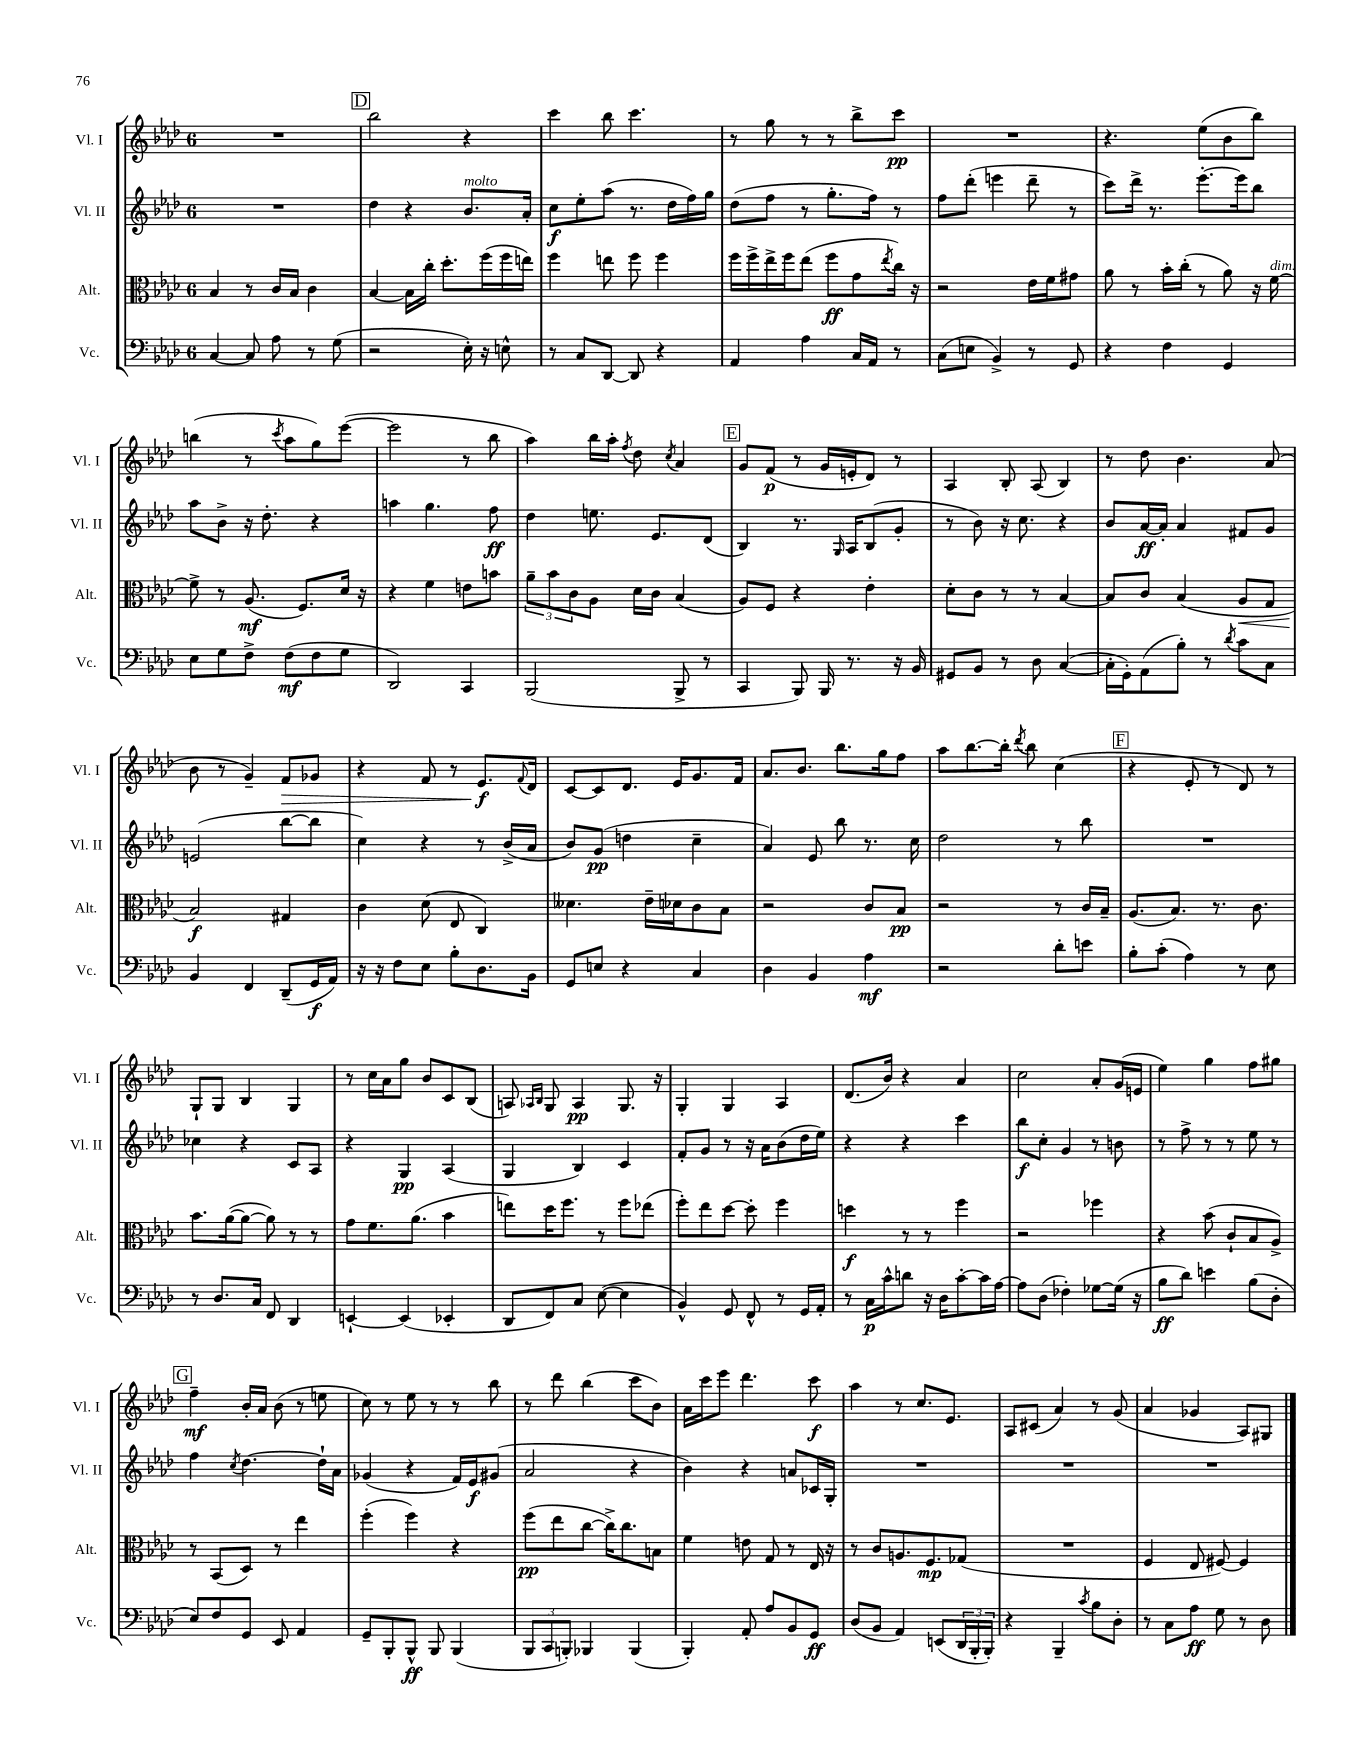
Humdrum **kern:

**kern	**dynam	**kern	**dynam	**kern	**dynam	**kern	**dynam
*part4	*part4	*part3	*part3	*part2	*part2	*part1	*part1
*staff4	*staff4	*staff3	*staff3	*staff2	*staff2	*staff1	*staff1
*I"Vc.	*	*I"Alt.	*	*I"Vl. II	*	*I"Vl. I	*
*I'Vc.	*	*I'Alt.	*	*I'Vl. II	*	*I'Vl. I	*
*clefF4	*	*clefC3	*	*clefG2	*	*clefG2	*
*k[b-e-a-d-]	*	*k[b-e-a-d-]	*	*k[b-e-a-d-]	*	*k[b-e-a-d-]	*
*M6/8	*	*M6/8	*	*M6/8	*	*M6/8	*
=45	=45	=45	=45	=45	=45	=45	=45
[4C/	.	4B-/	.	2.r	.	2.r	.
8C/]	.	8r	.	.	.	.	.
8A-\	.	16c/LL	.	.	.	.	.
.	.	16B-/JJ	.	.	.	.	.
8r	.	4c\	.	.	.	.	.
(8G\	.	.	.	.	.	.	.
!!LO:REH:place=s1:t=D
=46	=46	=46	=46	=46	=46	=46	=46
2r	.	[4B-/	.	4dd-\	.	2bb-\	.
.	.	16B-\LL]	.	4r	.	.	.
.	.	16cc'\JJ	.	.	.	.	.
.	.	8.dd-'\L	.	.	.	.	.
!	!	!	!	!LO:TX:a:i:t=molto	!	!	!
16E-'\)	.	.	.	8.b-/L	.	4r	.
16r	.	(16ff\L	.	.	.	.	.
8En^^\	.	16ff\	.	.	.	.	.
.	.	16een\JJ)	.	16a-'/Jk	.	.	.
=47	=47	=47	=47	=47	=47	=47	=47
8r	.	4ff\	.	8cc\L	f	4ccc\	.
8C/L	.	.	.	8ee-'\	.	.	.
[8DD-/J	.	8een\	.	(8aa-\J	.	8bb-\	.
8DD-/]	.	8ff\	.	8.r	.	4.ccc\	.
4r	.	4ff\	.	.	.	.	.
.	.	.	.	16dd-\LL	.	.	.
.	.	.	.	16ff\)	.	.	.
.	.	.	.	16gg\JJ	.	.	.
=48	=48	=48	=48	=48	=48	=48	=48
4AA-/	.	16ff\LL	.	(8dd-\L	.	8r	.
.	.	16ff^\	.	.	.	.	.
.	.	16ee-^\	.	8ff\J	.	8gg\	.
.	.	16ff\J	.	.	.	.	.
4A-\	.	(8ee-\J	.	8r	.	8r	.
.	.	8ff\L	ff	8.gg'\L	.	8r	.
16C/LL	.	8g\	.	.	.	8bb-^\L	.
16AA-/JJ	.	.	.	16ff\Jk)	.	.	.
.	.	8qee-/	.	.	.	.	.
8r	.	16cc\Jk)	.	8r	.	8ccc\J	pp
.	.	16r	.	.	.	.	.
=49	=49	=49	=49	=49	=49	=49	=49
(8C\L	.	2r	.	8ff\L	.	2.r	.
8En\J	.	.	.	(8ddd-'\J	.	.	.
4BB-^/)	.	.	.	4eeen\	.	.	.
8r	.	16e-\LL	.	8ddd-~\	.	.	.
.	.	16f\J	.	.	.	.	.
8GG/	.	8g#X\J	.	8r	.	.	.
=50	=50	=50	=50	=50	=50	=50	=50
4r	.	8a-\	.	8ccc\L)	.	4.r	.
.	.	8r	.	16ddd-^\Jk	.	.	.
.	.	.	.	8.r	.	.	.
4F\	.	16b-'\LL	.	.	.	.	.
.	.	(16cc'\JJ	.	.	.	.	.
.	.	8r	.	[8.eee-'\L	.	(8ee-\L	.
4GG/	.	8a-\)	.	.	.	8b-\	.
.	.	.	.	16eee-\k]	.	.	.
.	.	16r	.	8bb-\J	.	8bb-\J)	.
!	!	!LO:TX:a:i:t=dim.	!	!	!	!	!
.	.	[16f\	.	.	.	.	.
!!LO:LB:g=z
=51	=51	=51	=51	=51	=51	=51	=51
8E-\L	.	8f^\]	.	8aa-\L	.	(4bbn\	.
8G\	.	8r	.	8b-^\J	.	.	.
8F^\J	.	(8.A-/	mf	16r	.	8r	.
.	.	.	.	8.dd-'\	.	.	.
.	.	.	.	.	.	8qccc/	.
(8F\L	mf	.	.	.	.	8aa-\L	.
.	.	8.F/L)	.	.	.	.	.
8F\	.	.	.	4r	.	8gg\)	.
8G\J	.	16d-/Jk	.	.	.	([8eee-\J	.
.	.	16r	.	.	.	.	.
=52	=52	=52	=52	=52	=52	=52	=52
2DD-/)	.	4r	.	4aan\	.	2eee-\]	.
.	.	4f\	.	4.gg\	.	.	.
4CC/	.	8en\L	.	.	.	8r	.
.	.	8bn\J	.	8ff\	ff	8bb-\	.
=53	=53	=53	=53	=53	=53	=53	=53
(2BBB-/	.	12a-~\L	.	4dd-\	.	4aa-\)	.
.	.	12b-\	.	.	.	.	.
.	.	12c\	.	.	.	.	.
.	.	8A-\J	.	8.een\	.	16bb-\LL	.
.	.	.	.	.	.	16aa-'\JJ	.
.	.	.	.	.	.	8qff/	.
.	.	16d-\LL	.	.	.	8dd-\	.
.	.	16c\JJ	.	8.e-/L	.	.	.
.	.	.	.	.	.	8qcc/	.
8BBB-^/	.	(4B-/	.	.	.	4a-/	.
8r	.	.	.	(8d-/J	.	.	.
!!LO:REH:place=s1:t=E
=54	=54	=54	=54	=54	=54	=54	=54
4CC/	.	8A-/L)	.	4B-/)	.	8g/L	.
.	.	8F/J	.	.	.	(8f/J	p
8BBB-/)	.	4r	.	8.r	.	8r	.
16BBB-/	.	.	.	.	.	16g/LL	.
.	.	.	.	16qqG/	.	.	.
8.r	.	.	.	16A-/KL	.	16en'/J	.
.	.	4e-'\	.	(8B-/	.	8d-/J)	.
16r	.	.	.	8g'/J	.	8r	.
16BB-/	.	.	.	.	.	.	.
=55	=55	=55	=55	=55	=55	=55	=55
8GG#X/L	.	8d-'\L	.	8r	.	4A-/	.
8BB-/J	.	8c\J	.	8b-\)	.	.	.
8r	.	8r	.	16r	.	8B-'/	.
.	.	.	.	8.cc\	.	.	.
8D-\	.	8r	.	.	.	(8A-/	.
([4C/	.	[4B-/	.	4r	.	4B-/)	.
=56	=56	=56	=56	=56	=56	=56	=56
16C'\LL]	.	8B-/L]	.	8b-/L	.	8r	.
16GG'\J)	.	.	.	.	.	.	.
(8AA-\	.	8c/J	.	[16a-/L	ff	8dd-\	.
.	.	.	.	16a-'/JJ]	.	.	.
8B-'\J)	.	(4B-/	.	4a-/	.	4.b-\	.
8r	.	.	.	.	.	.	.
8qd-/	.	.	.	.	.	.	.
!	!	!	!LO:HP:b	!	!	!	!
8c\L	.	8A-/L	<	8f#X/L	.	.	.
8C\J	.	8G/J	.	8g/J	.	(8a-/	.
!!LO:LB:g=z
=57	=57	=57	=57	=57	=57	=57	=57
4BB-/	.	2B-/)	f	(2en/	.	8b-\	.
.	.	.	.	.	.	8r	.
4FF/	.	.	.	.	.	4g~/)	.
!	!	!	!	!	!	!	!LO:HP:b
(8DD-~/L	.	4G#X/	[	[8bb-\L	.	8f/L	>
16GG/L	f	.	.	8bb-\J]	.	8g-X/J	.
16AA-/JJ)	.	.	.	.	.	.	.
=58	=58	=58	=58	=58	=58	=58	=58
16r	.	4c\	.	4cc\)	.	4r	.
16r	.	.	.	.	.	.	.
8F\L	.	.	.	.	.	.	.
8E-\J	.	(8d-\	.	4r	.	8f/	.
8B-'\L	.	8E-/	.	.	.	8r	.
8.D-\	.	4C/)	.	8r	.	8.e-/L	f
.	.	.	.	(16b-^/LL	.	.	.
.	.	.	.	.	.	8qqf/	.
16BB-\Jk	.	.	.	16a-/JJ	.	16d-/Jk	]
=59	=59	=59	=59	=59	=59	=59	=59
8GG/L	.	4.d--X\	.	8b-/L)	.	[8c/L	.
8En/J	.	.	.	(8g/J	pp	8c/]	.
4r	.	.	.	4ddn\	.	8.d-/J	.
.	.	16e-~\LL	.	.	.	.	.
.	.	16d-X\J	.	.	.	16e-/KL	.
4C/	.	8c\	.	4cc~\	.	8.g/	.
.	.	8B-\J	.	.	.	.	.
.	.	.	.	.	.	16f/Jk	.
=60	=60	=60	=60	=60	=60	=60	=60
4D-\	.	2r	.	4a-/)	.	8.a-/L	.
.	.	.	.	.	.	8.b-/J	.
4BB-/	.	.	.	8e-/	.	.	.
.	.	.	.	8bb-\	.	8.bb-\L	.
4A-\	mf	8c/L	.	8.r	.	.	.
.	.	.	.	.	.	16gg\k	.
.	.	8B-/J	pp	.	.	8ff\J	.
.	.	.	.	16cc\	.	.	.
=61	=61	=61	=61	=61	=61	=61	=61
2r	.	2r	.	2dd-\	.	8aa-\L	.
.	.	.	.	.	.	[8.bb-\	.
.	.	.	.	.	.	16bb-'\Jk]	.
.	.	.	.	.	.	8qddd-/	.
.	.	.	.	.	.	8bb-\	.
8d-'\L	.	8r	.	8r	.	(4cc\	.
8en\J	.	16c/LL	.	8bb-\	.	.	.
.	.	16B-~/JJ	.	.	.	.	.
!!LO:REH:place=s1:t=F
=62	=62	=62	=62	=62	=62	=62	=62
8B-'\L	.	(8.A-/L	.	2.r	.	4r	.
(8c'\J	.	.	.	.	.	.	.
.	.	8.B-/J)	.	.	.	.	.
4A-\)	.	.	.	.	.	8e-'/	.
.	.	8.r	.	.	.	8r	.
8r	.	.	.	.	.	8d-/)	.
.	.	8.c\	.	.	.	.	.
8E-\	.	.	.	.	.	8r	.
!!LO:LB:g=z
=63	=63	=63	=63	=63	=63	=63	=63
8r	.	8.b-\L	.	4cc-X\	.	8G`/L	.
8.D-/L	.	.	.	.	.	8G/J	.
.	.	([16a-\k	.	.	.	.	.
.	.	8a-\J_	.	4r	.	4B-/	.
16C/Jk	.	.	.	.	.	.	.
8FF/	.	8a-\])	.	.	.	.	.
4DD-/	.	8r	.	8c/L	.	4G/	.
.	.	8r	.	8A-/J	.	.	.
=64	=64	=64	=64	=64	=64	=64	=64
[4EEn`/	.	8g\L	.	4r	.	8r	.
.	.	8.f\	.	.	.	16cc\LL	.
.	.	.	.	.	.	16a-\J	.
(4EE/]	.	.	.	4G/	pp	8gg\J	.
.	.	(8.a-\J	.	.	.	.	.
.	.	.	.	.	.	8b-/L	.
4EE-X'/	.	4b-\	.	(4A-/	.	8c/	.
.	.	.	.	.	.	(8B-/J	.
=65	=65	=65	=65	=65	=65	=65	=65
8DD-/L	.	8een\L)	.	4G/	.	8An/)	.
.	.	.	.	.	.	16qqA-X/LL	.
.	.	.	.	.	.	16qqB-/JJ	.
8FF/)	.	16dd-\K	.	.	.	8G/	.
.	.	8.ff\J	.	.	.	.	.
8C/J	.	.	.	4B-/)	.	4A-/	pp
([8E-\	.	8r	.	.	.	.	.
4E-\]	.	8ff\L	.	4c/	.	8.G/	.
.	.	(8ee-X\J	.	.	.	.	.
.	.	.	.	.	.	16r	.
=66	=66	=66	=66	=66	=66	=66	=66
4BB-^^/)	.	8ff'\L)	.	8f'/L	.	4G'/	.
.	.	8ee-\	.	8g/J	.	.	.
8GG/	.	[8dd-\J	.	8r	.	4G/	.
8FF^^/	.	8dd-'\]	.	16r	.	.	.
.	.	.	.	16a-\KL	.	.	.
8r	.	4ff\	.	(8b-\	.	4A-/	.
16GG/LL	.	.	.	16dd-\L	.	.	.
16AA-'/JJ	.	.	.	16ee-\JJ)	.	.	.
=67	=67	=67	=67	=67	=67	=67	=67
8r	.	4ddn\	f	4r	.	(8.d-/L	.
16C\LL	p	.	.	.	.	.	.
16c^^\J	.	.	.	.	.	16b-/Jk)	.
8dn\J	.	8r	.	4r	.	4r	.
16r	.	8r	.	.	.	.	.
16D-\KL	.	.	.	.	.	.	.
[8c'\	.	4ff\	.	4ccc\	.	4a-/	.
16c\L]	.	.	.	.	.	.	.
[16A-\JJ	.	.	.	.	.	.	.
=68	=68	=68	=68	=68	=68	=68	=68
8A-\L]	.	2r	.	8bb-\L	f	2cc\	.
(8D-\J	.	.	.	8cc'\J	.	.	.
4F-X'\)	.	.	.	4g/	.	.	.
[8G-X\L	.	4ff-X\	.	8r	.	8a-'/L	.
(16G-\Jk]	.	.	.	8bn\	.	(16g/L	.
16r	.	.	.	.	.	16en/JJ	.
=69	=69	=69	=69	=69	=69	=69	=69
8B-\L	ff	4r	.	8r	.	4ee-\)	.
8d-\J)	.	.	.	8ff^\	.	.	.
4en\	.	(8b-\	.	8r	.	4gg\	.
.	.	8c`/L	.	8r	.	.	.
(8B-\L	.	8B-/	.	8ee-\	.	8ff\L	.
8D-'\J	.	8A-^/J)	.	8r	.	8gg#X\J	.
!!LO:LB:g=z
!!LO:REH:place=s1:t=G
=70	=70	=70	=70	=70	=70	=70	=70
8E-/L)	.	8r	.	4ff\	.	4ff~\	mf
8F/	.	(8BB-/L	.	.	.	.	.
.	.	.	.	8qcc/	.	.	.
8GG/J	.	8D-/J)	.	[4.dd-\	.	16b-'/LL	.
.	.	.	.	.	.	16a-/JJ	.
8EE-/	.	8r	.	.	.	(8b-\	.
4AA-/	.	4ee-\	.	.	.	8r	.
.	.	.	.	16dd-`\LL]	.	8een\	.
.	.	.	.	16a-\JJ	.	.	.
=71	=71	=71	=71	=71	=71	=71	=71
8GG~/L	.	(4ff'\	.	(4g-X/	.	8cc\)	.
8BBB-'/	.	.	.	.	.	8r	.
8BBB-^^/J	ff	4ff\)	.	4r	.	8ee-\	.
8BBB-/	.	.	.	.	.	8r	.
(4BBB-/	.	4r	.	16f/LL)	.	8r	.
.	.	.	.	16e-/J	f	.	.
.	.	.	.	(8g#X/J	.	8bb-\	.
=72	=72	=72	=72	=72	=72	=72	=72
12BBB-/L	.	(8ff\L	pp	2a-/	.	8r	.
12CC/	.	.	.	.	.	.	.
.	.	8ee-\	.	.	.	8ddd-\	.
12BBBn'/J)	.	.	.	.	.	.	.
4BBB-X/	.	[8cc\J	.	.	.	(4bb-\	.
.	.	16cc^\KL])	.	.	.	.	.
.	.	8.cc\	.	.	.	.	.
(4BBB-/	.	.	.	4r	.	8ccc\L	.
.	.	8Bn\J	.	.	.	8b-\J)	.
=73	=73	=73	=73	=73	=73	=73	=73
4BBB-'/)	.	4f\	.	4b-\)	.	16a-\LL	.
.	.	.	.	.	.	16ccc\J	.
.	.	.	.	.	.	8eee-\J	.
8AA-'/	.	8en\	.	4r	.	4.ddd-\	.
8A-/L	.	8G/	.	.	.	.	.
8BB-/	.	8r	.	8an/L	.	.	.
8GG/J	ff	16E-/	.	16c-X/L	.	8ccc\	f
.	.	16r	.	16G'/JJ	.	.	.
=74	=74	=74	=74	=74	=74	=74	=74
(8D-/L	.	8r	.	2.r	.	4aa-\	.
8BB-/J	.	8c/L	.	.	.	.	.
4AA-/)	.	8.An/	.	.	.	8r	.
.	.	.	.	.	.	8.cc/L	.
.	.	8.F/	mp	.	.	.	.
(8EEn/L	.	.	.	.	.	.	.
.	.	.	.	.	.	8.e-/J	.
24DD-/L	.	(8G-X/J	.	.	.	.	.
24BBB-'/	.	.	.	.	.	.	.
24BBB-'/JJ)	.	.	.	.	.	.	.
=75	=75	=75	=75	=75	=75	=75	=75
4r	.	2.r	.	2.r	.	8A-/L	.
.	.	.	.	.	.	(8c#X/J	.
4BBB-~/	.	.	.	.	.	4a-/)	.
8qc/	.	.	.	.	.	.	.
8B-\L	.	.	.	.	.	8r	.
8D-'\J	.	.	.	.	.	(8g/	.
=76	=76	=76	=76	=76	=76	=76	=76
8r	.	4F/	.	2.r	.	4a-/	.
8C\L	.	.	.	.	.	.	.
8A-\J	ff	8E-/	.	.	.	4g-X/	.
8G\	.	[8F#X/)	.	.	.	.	.
8r	.	4F#/]	.	.	.	8A-/L)	.
8D-\	.	.	.	.	.	8G#X/J	.
==	==	==	==	==	==	==	==
*-	*-	*-	*-	*-	*-	*-	*-
